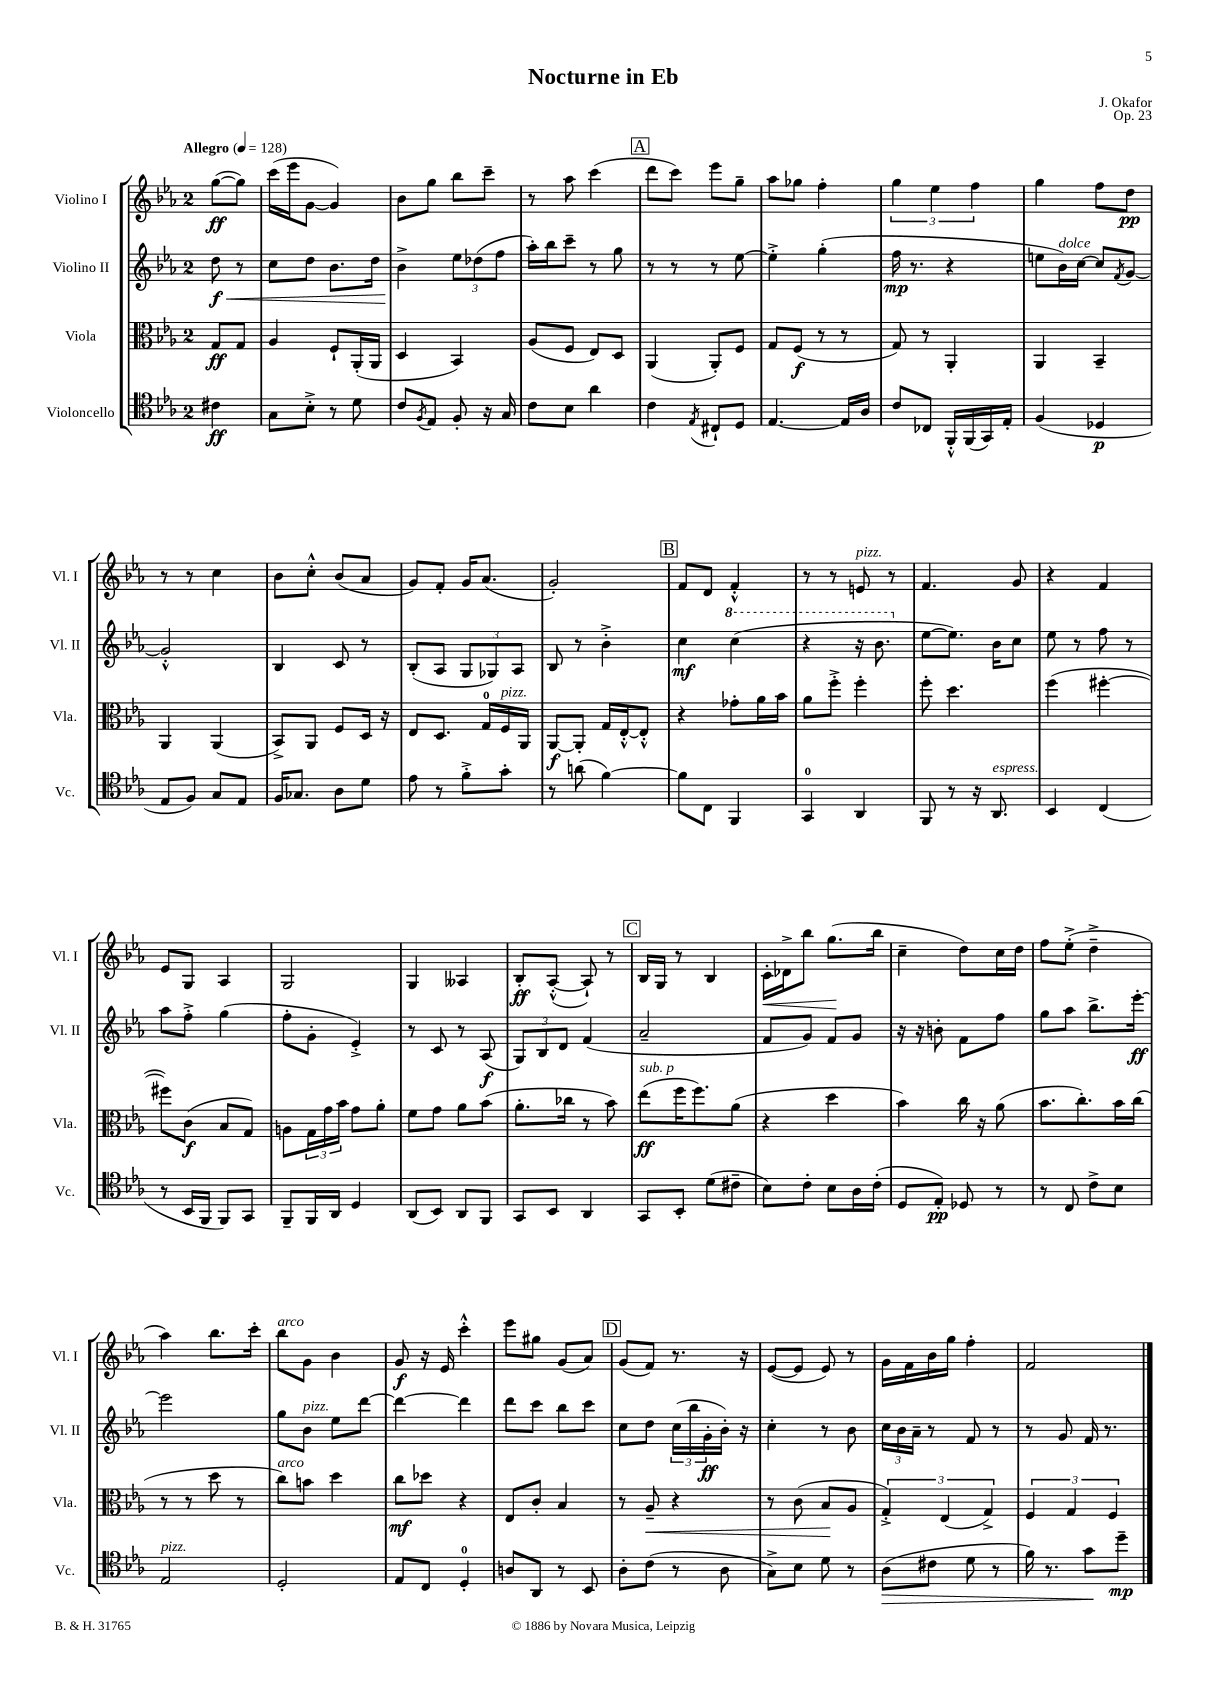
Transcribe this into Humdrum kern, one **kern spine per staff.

**kern	**kern	**kern	**kern
*staff4	*staff3	*staff2	*staff1
*clefC4	*clefC3	*clefG2	*clefG2
*k[b-e-a-]	*k[b-e-a-]	*k[b-e-a-]	*k[b-e-a-]
*M2/4	*M2/4	*M2/4	*M2/4
*MM128	*MM128	*MM128	*MM128
4c#	8G	8dd	([8gg
.	8G	8r	8gg])
=	=	=	=
8G	4A-	8cc	(16ccc
.	.	.	16eee-
8B-'^	.	8dd	[8g
8r	8F`	8.b-	4g])
8d	(16AA-'	.	.
.	16AA-	16dd	.
=	=	=	=
8c	4D	4b-^	8b-
8qF	.	.	.
8E-	.	.	8gg
8F'	4BB-)	12ee-	8bb-
.	.	(12dd-	.
16r	.	.	8ccc~
.	.	12ff	.
16G	.	.	.
=	=	=	=
8c	(8A-	16aa-')	8r
.	.	16bb-	.
8B-	8F	8ccc~	8aa-
4a-	8E-)	8r	(4ccc
.	8D	8gg	.
=	=	=	=
4c	(4AA-	8r	8ddd
.	.	8r	8ccc)
8qE-	.	.	.
8C#`	8AA-')	8r	8eee-
8D	8F	[8ee-	8gg~
=	=	=	=
[4.E-	8G	4ee-'^]	8aa-
.	(8F	.	8gg-
.	8r	(4gg'	4ff'
16E-]	8r	.	.
16A-	.	.	.
=	=	=	=
8c	8G)	16ff	6gg
.	.	8.r	.
8C-	8r	.	.
.	.	.	6ee-
16FF'^^	4AA-'	4r	.
(16FF	.	.	.
.	.	.	6ff
16GG)	.	.	.
16E-'	.	.	.
=	=	=	=
(4F	4AA-	8ee	4gg
.	.	16b-)	.
.	.	[16cc	.
4D-	4BB-~	8cc]	8ff
.	.	8qf	.
.	.	[8g	8dd
=	=	=	=
8E-	4AA-	2g'^^]	8r
8F)	.	.	8r
8G	(4AA-	.	4cc
8E-	.	.	.
=	=	=	=
16F	8BB-^)	4B-	8b-
8.G-	.	.	.
.	8AA-	.	8cc'^^
8A-	8F	8c	(8b-
8d	16D	8r	8a-
.	16r	.	.
=	=	=	=
8e-	8E-	(8B-'	8g)
8r	8.D	8A-	8f'
8f'^	.	12G	16g
.	16G	.	(8.a-
.	.	12G-)	.
8g'	16F	.	.
.	.	12A-	.
.	16AA-	.	.
=	=	=	=
8r	[8AA-	8B-	2g')
(8a	8AA-']	8r	.
[4f)	16G	4b-'^	.
.	[16E-'^^	.	.
.	8E-'^^]	.	.
=	=	=	=
8f]	4r	4cc	8f
8C	.	.	8d
4FF	8g-'	(4ccc	4f'^^
.	16a-	.	.
.	16b-	.	.
=	=	=	=
4GG	8a-	4r	8r
.	8ff'^	.	8r
4AA-	4ff'	16r	8e
.	.	8.bb-	.
.	.	.	8r
=	=	=	=
8FF	8ff'	[8ee-	4.f
8r	4.dd	8.ee-])	.
16r	.	.	.
8.AA-	.	16b-	.
.	.	8cc	8g
=	=	=	=
4BB-	(4ff	8ee-	4r
.	.	8r	.
(4C	[4ff#'	8ff	4f
.	.	8r	.
=	=	=	=
8r	8ff#])	8aa-	8e-
16BB-	(8c	8ff'^	8G
16FF	.	.	.
8FF)	8B-	(4gg	4A-
8GG	8G)	.	.
=	=	=	=
8FF~	8A	8ff'	2G
16FF	24G	8g'	.
.	24g	.	.
16AA-	.	.	.
.	24b-	.	.
4D	8g	4e-'^)	.
.	8a-'	.	.
=	=	=	=
(8AA-	8f	8r	4G
8BB-)	8g	8c	.
8AA-	8a-	8r	4A--
8FF	(8b-	(8A-	.
=	=	=	=
8GG	8.a-'	12G)	8B-'
.	.	12B-	.
8BB-	.	.	([8A-'^^
.	.	12d	.
.	16cc-	.	.
4AA-	8r	(4f	8A-`])
.	8b-)	.	8r
=	=	=	=
8GG	(8ee-	2a-~	16B-
.	.	.	16G
8BB-'	16ff	.	8r
.	8.ff)	.	.
(8d	.	.	4B-
8c#~	(8a-	.	.
=	=	=	=
8B-)	4r	8f	16c'
.	.	.	16d-^
8c'	.	8g)	8bb-
8B-	4dd	8f	(8.gg
16A-	.	8g	.
(16c'	.	.	16bb-
=	=	=	=
8D	4b-)	16r	4cc~
.	.	16r	.
8E-')	.	8b'	.
8D-	16cc	8f	8dd)
.	16r	.	.
8r	(8a-	8ff	16cc
.	.	.	16dd
=	=	=	=
8r	8.b-	8gg	8ff
8C	.	8aa-	(8ee-'^
.	8.cc')	.	.
8c^	.	8.bb-^	4dd~^
8B-	16b-	.	.
.	(16cc	[16eee-'	.
=	=	=	=
2E-	8r	2eee-]	4aa-)
.	8r	.	.
.	8dd	.	8.bb-
.	8r	.	.
.	.	.	16ccc'
=	=	=	=
2D'	8cc)	8gg	8bb-
.	8b	8b-	8g
.	4dd	8ee-	4b-
.	.	[8ddd	.
=	=	=	=
8E-	8cc	4ddd_	8g
8C	8dd-	.	16r
.	.	.	16e-
4D'	4r	4ddd]	4ccc'^^
=	=	=	=
8A	8E-	8ddd	8eee-
8AA-	8c'	8ccc	8gg#
8r	4B-	8bb-	(8g
8BB-	.	8ccc	8a-)
=	=	=	=
8A-'	8r	8cc	(8g
(8c	8A-~	8dd	8f)
8r	4r	(24cc	8.r
.	.	24bb-	.
.	.	24g'	.
8A-	.	16b-')	.
.	.	16r	16r
=	=	=	=
8G^)	8r	4cc'	([8e-
8B-	(8c	.	8e-]
8d	8B-	8r	8e-)
8r	8A-	8b-	8r
=	=	=	=
(8A-	6G'^)	24cc	16g
.	.	24b-	.
.	.	.	16f
.	.	24a-~	.
8c#	.	8r	16b-
.	(6E-	.	.
.	.	.	16gg
8d	.	8f	4ff'
.	6G^)	.	.
8r	.	8r	.
=	=	=	=
16f)	6F	8r	2f
8.r	.	.	.
.	.	8g	.
.	6G	.	.
8g	.	16f	.
.	.	8.r	.
.	6F	.	.
8dd~	.	.	.
==	==	==	==
*-	*-	*-	*-
